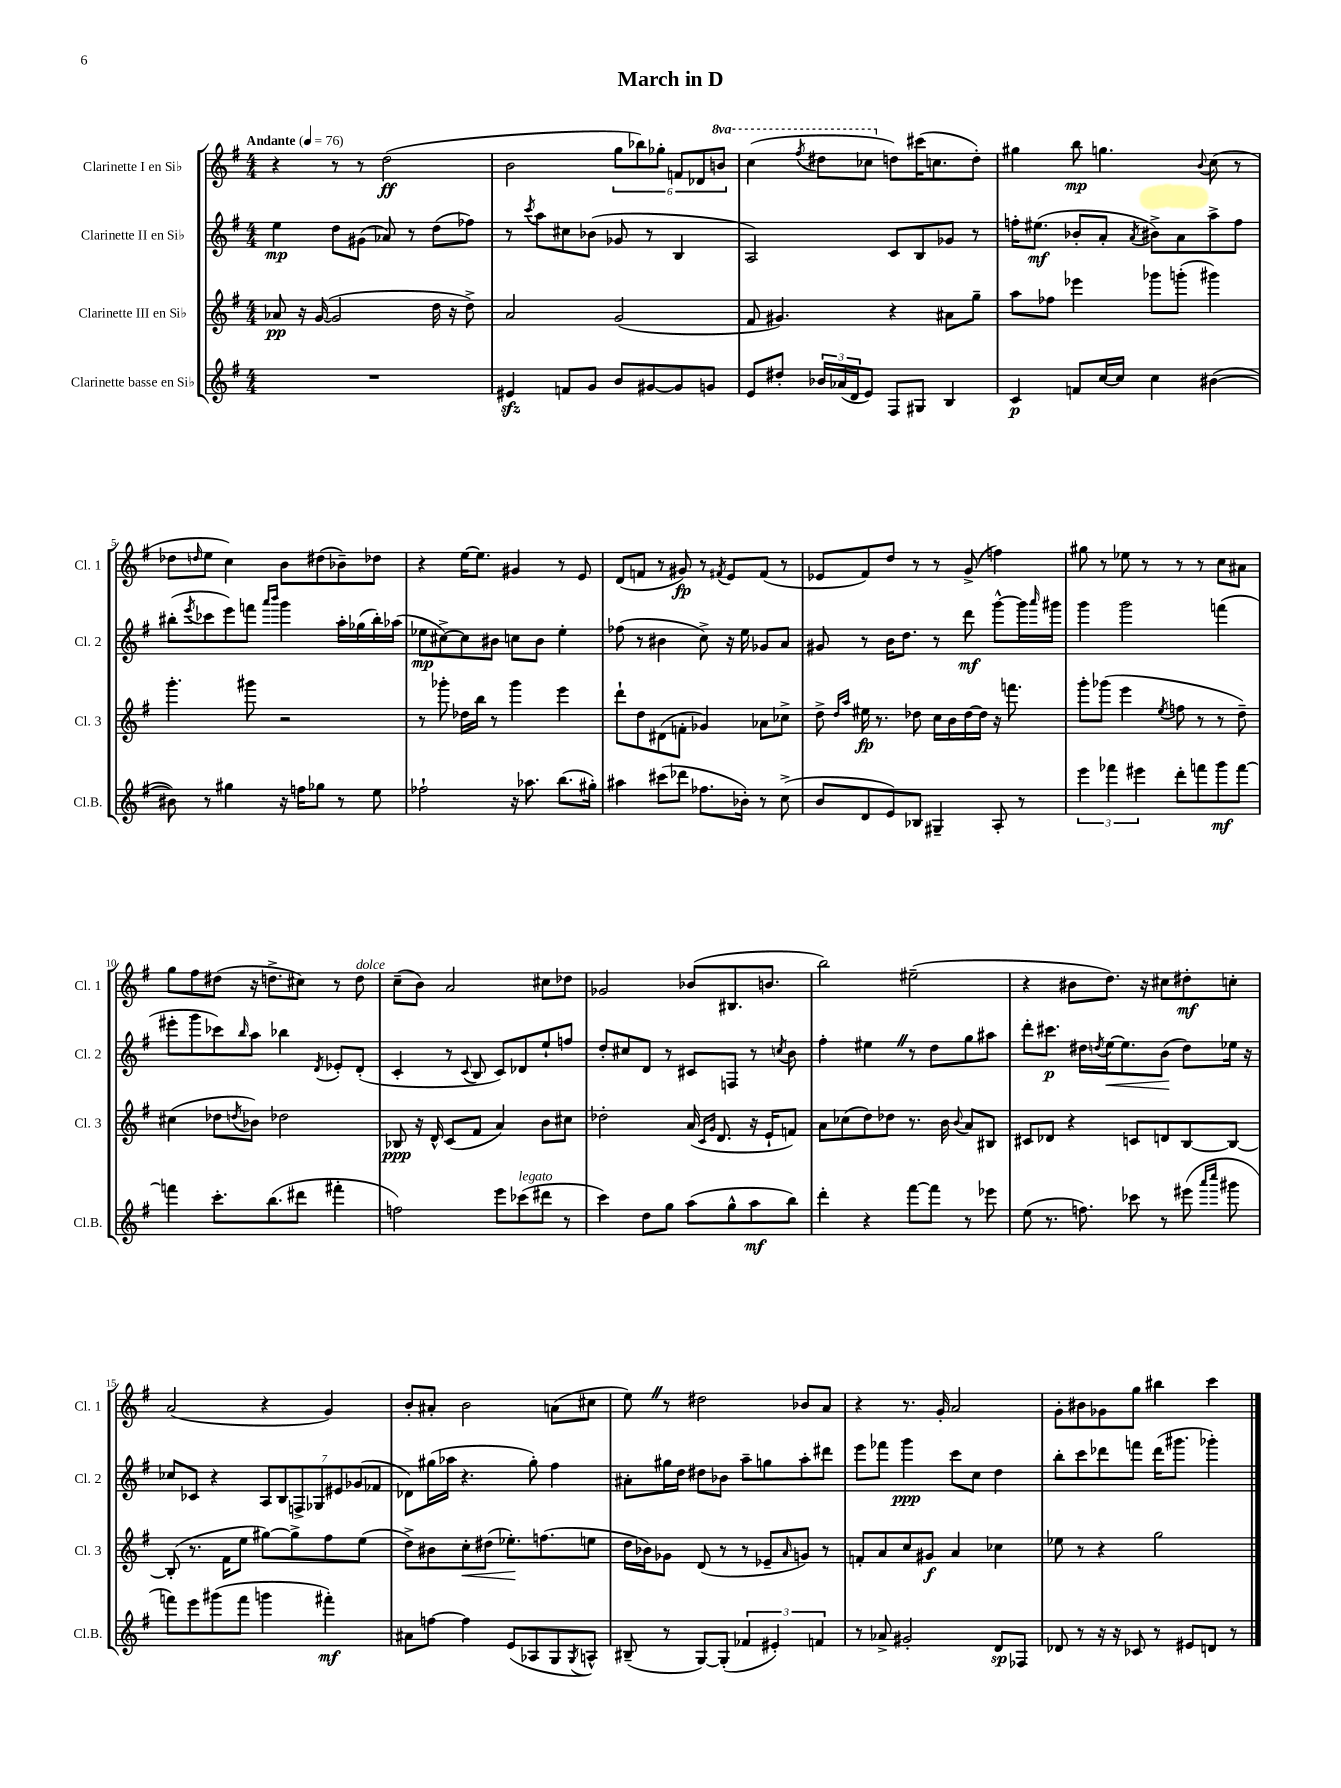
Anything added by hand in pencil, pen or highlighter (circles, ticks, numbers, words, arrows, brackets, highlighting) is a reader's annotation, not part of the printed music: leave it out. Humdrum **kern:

**kern	**dynam	**kern	**dynam	**kern	**dynam	**kern	**dynam
*part4	*part4	*part3	*part3	*part2	*part2	*part1	*part1
*staff4	*staff4	*staff3	*staff3	*staff2	*staff2	*staff1	*staff1
*I"Clarinette basse en Si♭	*	*I"Clarinette III en Si♭	*	*I"Clarinette II en Si♭	*	*I"Clarinette I en Si♭	*
*I'Cl.B.	*	*I'Cl. 3	*	*I'Cl. 2	*	*I'Cl. 1	*
*clefG2	*	*clefG2	*	*clefG2	*	*clefG2	*
*k[f#]	*	*k[f#]	*	*k[f#]	*	*k[f#]	*
*M4/4	*	*M4/4	*	*M4/4	*	*M4/4	*
*MM76	*	*MM76	*	*MM76	*	*MM76	*
=1	=1	=1	=1	=1	=1	=1	=1
!	!	!	!	!	!	!LO:TX:a:B:t=Andante	!
1r	.	8a-X/	pp	4ee\	mp	4r	.
.	.	16r	.	.	.	.	.
.	.	([16g/	.	.	.	.	.
.	.	2g/]	.	8dd\L	.	8r	.
.	.	.	.	(8g#X\J	.	8r	.
.	.	.	.	8a-X/)	.	(2dd\	ff
.	.	.	.	8r	.	.	.
.	.	16dd\	.	(8dd\L	.	.	.
.	.	16r	.	.	.	.	.
.	.	8dd^\)	.	8ff-X\J)	.	.	.
=2	=2	=2	=2	=2	=2	=2	=2
4e#Xzz/	.	2a/	.	8r	.	2b\	.
.	.	.	.	8qccc/	.	.	.
.	.	.	.	8aa\L	.	.	.
8fn/L	.	.	.	8cc#X\	.	.	.
8g/J	.	.	.	(8b-X\J	.	.	.
8b/L	.	(2g/	.	8g-X/	.	12gg\L	.
.	.	.	.	.	.	12bb-X\)	.
[8g#X/	.	.	.	8r	.	.	.
.	.	.	.	.	.	12gg-X'\J	.
8g#/]	.	.	.	4B/	.	12fn/L	.
.	.	.	.	.	.	12d-X/	.
8gn/J	.	.	.	.	.	.	.
*	*	*	*	*	*	*8va	*
.	.	.	.	.	.	12bbn/J	.
=3	=3	=3	=3	=3	=3	=3	=3
8e/L	.	8f#/	.	2A/)	.	(4ccc\	.
8dd#X'/J	.	4.g#X/)	.	.	.	.	.
.	.	.	.	.	.	8qfff#/	.
24b-X/LL	.	.	.	.	.	8ddd#X\L	.
(24a-X/	.	.	.	.	.	.	.
24d/J	.	.	.	.	.	.	.
8e/J)	.	.	.	.	.	8ccc-X\J	.
*	*	*	*	*	*	*X8va	*
8F#/L	.	4r	.	8c/L	.	8ddn\L)	.
8G#X/J	.	.	.	8B/	.	(16ccc#X\K	.
.	.	.	.	.	.	8.ccn\	.
4B/	.	8a#X\L	.	8g-X/J	.	.	.
.	.	8gg~\J	.	8r	.	8dd'\J)	.
=4	=4	=4	=4	=4	=4	=4	=4
4c/	p	8aa\L	.	16ffn'\KL	.	4gg#X\	.
.	.	.	.	(8.ee#X\J	mf	.	.
.	.	8ff-X\J	.	.	.	.	.
8fn/L	.	4eee-X\	.	8b-X'/L	.	8bb\	mp
[16cc/L	.	.	.	8a'/J	.	4.ggn\	.
16cc/JJ]	.	.	.	.	.	.	.
.	.	.	.	8qa/	.	.	.
4cc\	.	8ggg-X\L	.	8b#X^\L)	.	.	.
.	.	(8gggn'\J	.	8a\	.	.	.
.	.	.	.	.	.	8qqb/	.
([4b#X\	.	4ggg#X\)	.	8aa^\	.	(8cc\	.
.	.	.	.	8ff\J	.	8r	.
!!LO:LB:g=z
=5	=5	=5	=5	=5	=5	=5	=5
8b#X\])	.	4.ggg'\	.	(8bb#X'\L	.	8dd-X\L	.
.	.	.	.	8qeee/	.	16qqddn/	.
8r	.	.	.	8ccc-X\	.	8ee\J	.
4gg#X\	.	.	.	8eee\)	.	4cc\)	.
.	.	8ggg#X\	.	8fffn\J	.	.	.
.	.	.	.	16qqaaa/LL	.	.	.
.	.	.	.	16qqbbb/JJ	.	.	.
16r	.	2r	.	4ggg\	.	8b\L	.
16ffn\KL	.	.	.	.	.	.	.
8gg-X\J	.	.	.	.	.	(8dd#X\	.
8r	.	.	.	16aa'\LL	.	8b-X~\)	.
.	.	.	.	(16gg-X\	.	.	.
8ee\	.	.	.	16bb#'\)	.	8dd-X\J	.
.	.	.	.	(16aa-X\JJ	.	.	.
=6	=6	=6	=6	=6	=6	=6	=6
2ff-X`\	.	8r	.	8ee-X\L	mp	4r	.
.	.	8ggg-X'\	.	[8cc#X^\)	.	.	.
.	.	16dd-X\LL	.	8cc#\]	.	[16ee\KL	.
.	.	16bb\JJ	.	.	.	8.ee\J]	.
.	.	8r	.	8b#X\J	.	.	.
16r	.	4ggg-\	.	8ccn\L	.	4g#X/	.
8.aa-X\	.	.	.	.	.	.	.
.	.	.	.	8b#\J	.	.	.
(8.bb\L	.	4eee\	.	4ee-'\	.	8r	.
.	.	.	.	.	.	8e/	.
16gg#X'\Jk)	.	.	.	.	.	.	.
=7	=7	=7	=7	=7	=7	=7	=7
4aa#X\	.	8ddd`\L	.	(8ff-X\	.	(8d/L	.
.	.	8dd\	.	8r	.	8fn/J	.
(8ccc#X\L	.	(8d#X\	.	4b#X\	.	8r	.
8ddd-X\J	.	8fn'\J	.	.	.	8g#X/)	fp
8.ff-X\L	.	4g-X/)	.	8cc^\)	.	8r	.
.	.	.	.	.	.	8qf#X/	.
.	.	.	.	16r	.	8e/L	.
16b-X'\Jk)	.	.	.	16ee\	.	.	.
8r	.	8a-X\L	.	8g-X/L	.	(8f#/J	.
(8cc^\	.	8cc-X^\J	.	8a/J	.	8r	.
=8	=8	=8	=8	=8	=8	=8	=8
8b/L	.	8dd^\	.	8g#X/	.	8e-X/L	.
.	.	16qqdd/LL	.	.	.	.	.
.	.	16qqaa/JJ	.	.	.	.	.
8d/	.	16ee#X\	fp	8r	.	8f#/)	.
.	.	8.r	.	.	.	.	.
8e/)	.	.	.	16b\KL	.	8dd/J	.
.	.	.	.	8.dd\J	.	.	.
8B-X/J	.	8dd-X\	.	.	.	8r	.
4G#X~/	.	16cc\LL	.	8r	.	8r	.
.	.	16b\	.	.	.	.	.
.	.	[16dd-\	.	8ddd\	mf	(8g^/	.
.	.	16dd-\JJ]	.	.	.	.	.
8A'/	.	16r	.	[8ggg^^\L	.	4ffn\)	.
.	.	8.fffn\	.	.	.	.	.
8r	.	.	.	16ggg\L]	.	.	.
.	.	.	.	16qqaaa/	.	.	.
.	.	.	.	16ggg#X\JJ	.	.	.
=9	=9	=9	=9	=9	=9	=9	=9
6eee\	.	8ggg'\L	.	4ggg\	.	8gg#X\	.
.	.	(8ggg-X\J	.	.	.	8r	.
6fff-X\	.	.	.	.	.	.	.
.	.	4eee\	.	2ggg\	.	8ee-X\	.
6eee#X\	.	.	.	.	.	.	.
.	.	.	.	.	.	8r	.
.	.	8qee/	.	.	.	.	.
8ddd'\L	.	8ffn\	.	.	.	8r	.
8fffn\	.	8r	.	.	.	8r	.
8ggg\	mf	8r	.	(4fffn\	.	8cc\L	.
[8fff\J	.	8dd~\)	.	.	.	8a#X\J	.
!!LO:LB:g=z
=10	=10	=10	=10	=10	=10	=10	=10
4fffn\]	.	(4cc#X\	.	8eee#X'\L	.	8gg\L	.
.	.	.	.	8ggg\	.	8ff#\	.
8.ccc'\L	.	8dd-X\L	.	8ccc-X\)	.	(8dd#X\J	.
.	.	8qddn/	.	16qqbb/	.	.	.
.	.	8b-X\J)	.	8aa\J	.	16r	.
(8.bb\	.	.	.	.	.	8.ddn^\L	.
.	.	2dd-X\	.	4bb-X\	.	.	.
8ddd#X\J	.	.	.	.	.	8cc#X\J)	.
.	.	.	.	8qd/	.	.	.
4fff#X'\	.	.	.	8e-X'/L	.	8r	.
!	!	!	!	!	!	!LO:TX:a:i:t=dolce	!
.	.	.	.	(8d'/J	.	8dd\	.
=11	=11	=11	=11	=11	=11	=11	=11
2ffn\)	.	8B-X/	ppp	4c'/	.	(8cc~\L	.
.	.	16r	.	.	.	8b\J)	.
.	.	16d^^/	.	.	.	.	.
.	.	(8c/L	.	8r	.	2a/	.
.	.	.	.	8qqc/	.	.	.
.	.	8f#/J	.	8B/	.	.	.
8eee\L	.	4a/)	.	8c/L)	.	.	.
!LO:TX:a:i:t=legato	!	!	!	!	!	!	!
(8ccc-X\	.	.	.	8d-X/	.	.	.
8ddd#X\J	.	8b\L	.	8ee`/	.	8cc#X\L	.
8r	.	8cc#X\J	.	8ffn/J	.	8dd-X\J	.
=12	=12	=12	=12	=12	=12	=12	=12
4ccc\)	.	2dd-X'\	.	8dd'/L	.	2g-X/	.
.	.	.	.	8cc#X/	.	.	.
8dd\L	.	.	.	8d/J	.	.	.
8gg\J	.	.	.	8r	.	.	.
(8aa\L	.	(16a/	.	8c#X/L	.	(8b-X/L	.
.	.	16qqc/LL	.	.	.	.	.
.	.	16qqg/JJ	.	.	.	.	.
.	.	8.d/	.	.	.	.	.
8gg^^\	.	.	.	8Fn/J	.	8.B#X/	.
8aa\	mf	16r	.	8r	.	.	.
.	.	16e`/KL	.	.	.	8.bn/J	.
.	.	.	.	8qccn/	.	.	.
8bb\J)	.	8fn/J)	.	8b\	.	.	.
=13	=13	=13	=13	=13	=13	=13	=13
4ddd'\	.	8a\L	.	4ff#'\	.	2bb\)	.
.	.	(8cc-X\	.	.	.	.	.
4r	.	8dd\)	.	4ee#XZ\	.	.	.
.	.	8dd-X\J	.	.	.	.	.
[8fff#\L	.	8.r	.	8r	.	(2ee#X~\	.
8fff#\J]	.	.	.	8dd\L	.	.	.
.	.	16b\	.	.	.	.	.
.	.	8qqb/	.	.	.	.	.
8r	.	8a/L	.	8gg\	.	.	.
8eee-X\	.	8B#X/J	.	8aa#X\J	.	.	.
=14	=14	=14	=14	=14	=14	=14	=14
(8ee\	.	8c#X/L	.	8ddd'\L	.	4r	.
8.r	.	8d-X/J	.	8.ccc#X\J	p	.	.
.	.	4r	.	.	.	8b#X\L	.
8.ffn\)	.	.	.	16dd#X\LL	.	.	.
.	.	.	.	8qddn/	.	.	.
!	!	!	!	!	!LO:HP:b	!	!
.	.	.	.	[16ee\J	<	8.dd\J)	.
.	.	.	.	8.ee\]	.	.	.
8ccc-X\	.	8cn/L	.	.	.	.	.
.	.	.	.	.	.	16r	.
8r	.	8dn/	.	(8b\J	.	8cc#X\L	.
(8eee#X\	.	[8B/	.	8dd\L)	[	8dd#X'\	mf
16qqaaa/LL	.	.	.	.	.	.	.
16qqcccc/JJ	.	.	.	.	.	.	.
8ggg#X\	.	8B/J_	.	16ee-X\Jk	.	8ccn'\J	.
.	.	.	.	16r	.	.	.
!!LO:LB:g=z
=15	=15	=15	=15	=15	=15	=15	=15
8fffn\L)	.	(8B'/]	.	8cc-X/L	.	(2a/	.
8eee\	.	8.r	.	8c-X/J	.	.	.
(8ggg#X\	.	.	.	4r	.	.	.
.	.	16f#\KL	.	.	.	.	.
8fff\J	.	8ee\J	.	.	.	.	.
4gggn\	.	[8gg#X\L)	.	14A/L	.	4r	.
.	.	.	.	14B/	.	.	.
.	.	8gg#^\]	.	.	.	.	.
.	.	.	.	14Fn^/	.	.	.
.	.	.	.	14G-X/	.	.	.
4fff#X'\)	mf	8ff#\	.	.	.	4g/)	.
.	.	.	.	14e#X/	.	.	.
.	.	.	.	(14g-X/	.	.	.
.	.	(8ee\J	.	.	.	.	.
.	.	.	.	14f-X/J	.	.	.
=16	=16	=16	=16	=16	=16	=16	=16
8a#X\L	.	8dd^\L)	.	8d-X\L)	.	8b'/L	.
[8ffn\J	.	8b#X\	.	(16gg#X\L	.	8a#X'/J	.
.	.	.	.	16aa-X\JJ	.	.	.
!	!	!	!LO:HP:b	!	!	!	!
4ff\]	.	8cc'\	<	4.r	.	2b\	.
.	.	(8dd#X\J	.	.	.	.	.
(8e/L	.	8.ee-X'\L)	.	.	.	.	.
8A-X/	.	.	.	8gg#'\)	.	.	.
.	.	(8.ffn\	[	.	.	.	.
8G/	.	.	.	4ff#\	.	(8an\L	.
8qG/	.	.	.	.	.	.	.
8An^^/J)	.	8een\J	.	.	.	8cc#X\J	.
=17	=17	=17	=17	=17	=17	=17	=17
(8B#X~/	.	16dd\LL	.	8a#X'\L	.	8eeZ\)	.
.	.	16b-X\J)	.	.	.	.	.
8r	.	8g-X\J	.	16gg#X\L	.	8r	.
.	.	.	.	16dd\JJ	.	.	.
[8G/L)	.	(8d/	.	8dd#X\L	.	2dd#X\	.
(8G'/J]	.	8r	.	8b-X\J	.	.	.
6f-X/	.	8r	.	8aa~\L	.	.	.
.	.	8e-X~/L	.	8ggn\	.	.	.
6e#X'/)	.	.	.	.	.	.	.
.	.	16qqa/	.	.	.	.	.
.	.	8gn/J)	.	8aa'\	.	8b-X/L	.
6fn/	.	.	.	.	.	.	.
.	.	8r	.	8ddd#X\J	.	8a/J	.
=18	=18	=18	=18	=18	=18	=18	=18
8r	.	8fn'/L	.	8eee\L	.	4r	.
8a-X^/	.	8a/	.	8fff-X\J	.	.	.
2g#X'/	.	8cc/	.	4ggg\	ppp	8.r	.
.	.	8g#X/J	f	.	.	.	.
.	.	.	.	.	.	16g'/	.
.	.	4a/	.	8ccc\L	.	2a/	.
.	.	.	.	8cc\J	.	.	.
8d/L	sp	4cc-X\	.	4dd\	.	.	.
8F-X/J	.	.	.	.	.	.	.
=19	=19	=19	=19	=19	=19	=19	=19
8d-X/	.	8ee-X\	.	8bb'\L	.	8g'\L	.
8r	.	8r	.	8ccc\	.	8b#X\	.
16r	.	4r	.	8ddd-X\	.	8g-X\	.
16r	.	.	.	.	.	.	.
8c-X/	.	.	.	8fffn\J	.	8gg\J	.
8r	.	2gg\	.	(16ddd-\KL	.	4bb#X\	.
.	.	.	.	8.ggg#X\J	.	.	.
8e#X/L	.	.	.	.	.	.	.
8dn/J	.	.	.	4ggg-X'\)	.	4ccc\	.
8r	.	.	.	.	.	.	.
==	==	==	==	==	==	==	==
*-	*-	*-	*-	*-	*-	*-	*-
